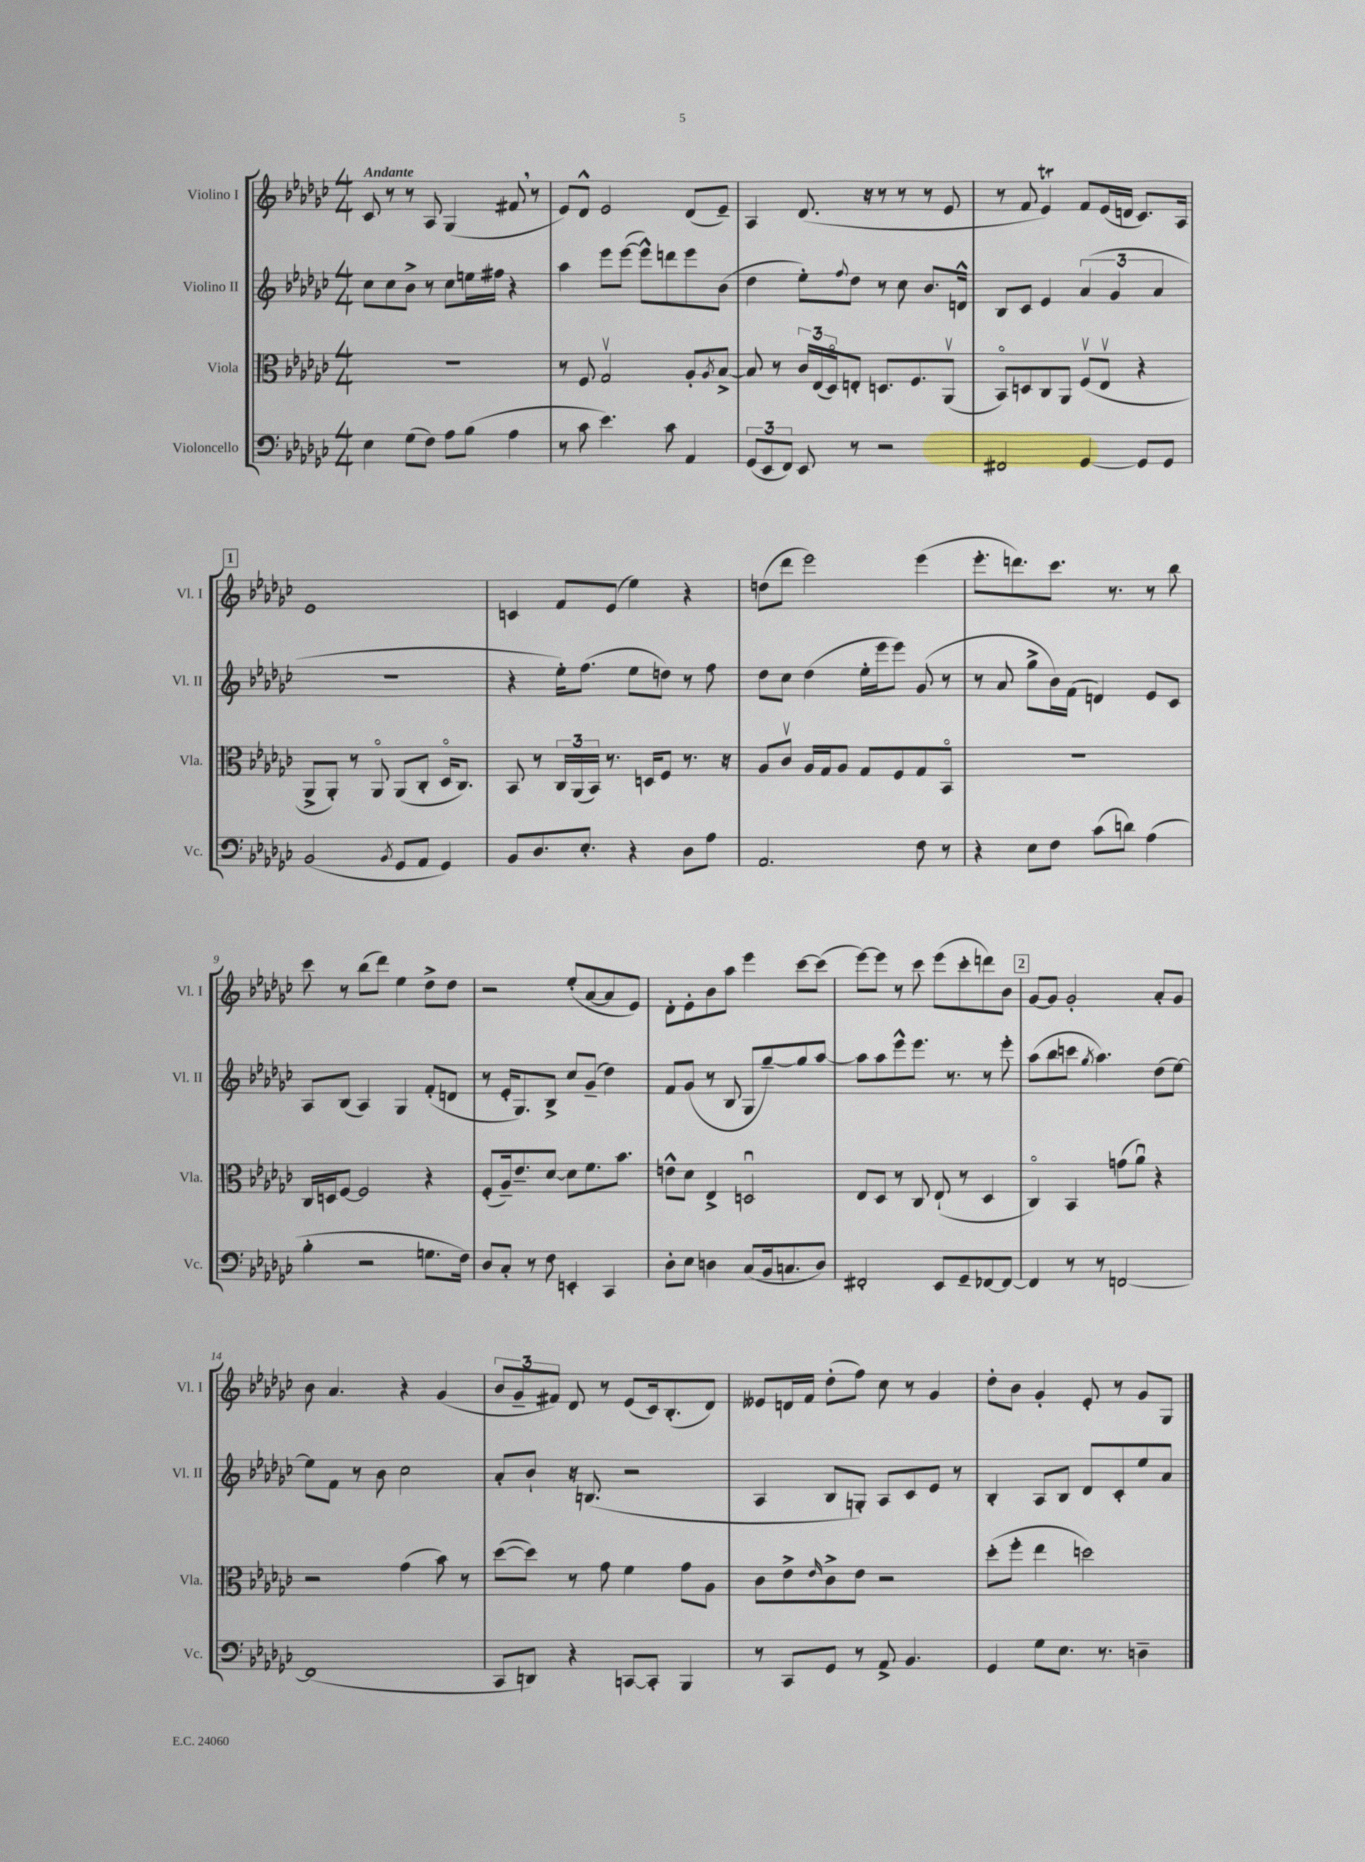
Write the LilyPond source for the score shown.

<<
\new StaffGroup <<
\new Staff = "s0" \with { instrumentName = "Violino I" shortInstrumentName = "Vl. I" } {
    \clef treble \key ges \major \numericTimeSignature \time 4/4 \tempo "Andante"
    ces'8 r8 r8 aes8 ges4( fis'8 \breathe r8 |
    ees'8) des'8-^ ees'2 des'8( ees'8--) |
    aes4 des'8.( r16 r8 r8 r8 ees'8 |
    r8 f'8 ees'4\trill) f'8 ees'16( d'16 ces'8.) aes16 |
    \mark \markup { \box "1" } ees'1 |
    c'4 f'8 ees'8( ees''4) r4 |
    d''8( des'''8 ees'''2) ees'''4( |
    ees'''8.-. d'''8.) ces'''8. r8. r8 bes''8 |
    ces'''8 r8 bes''8( des'''8) ees''4 des''8-> des''8 |
    r2 ees''8-.( aes'8~ aes'8 ees'8) |
    des'8-. ees'8-. bes'8 aes''8 ees'''4 ces'''8~ ces'''8( |
    ees'''8~) ees'''8 r8 ces'''8 ees'''8( ces'''8-. d'''8) bes'8 |
    \mark \markup { \box "2" } ges'8~ ges'8 ges'2-. aes'8-. ges'8 |
    bes'8 aes'4. r4 ges'4( |
    \tuplet 3/2 { bes'8 ges'8-- fis'8) } des'8 r8 ees'8( ces'16) bes8.-.( des'8) |
    eeses'8 d'16 f'16 des''8-.( f''8) ces''8 r8 ges'4 |
    des''8-. bes'8 ges'4-. ees'8-. r8 ges'8 ges8 \bar "|." |
}
\new Staff = "s1" \with { instrumentName = "Violino II" shortInstrumentName = "Vl. II" } {
    \clef treble \key ges \major \numericTimeSignature \time 4/4
    ces''8 ces''8 bes'8-> r8 ces''8 e''16 fis''16 r4 |
    aes''4 ees'''8 ees'''8~( ees'''8-^) d'''8 ees'''8 bes'8( |
    des''4 ees''8-.) \appoggiatura { f''8 } des''8 r8 ces''8 bes'8. d'16-^ |
    bes8 ces'8 ees'4 \tuplet 3/2 { aes'4( ges'4 aes'4 } |
    \mark \markup { \box "1" } R1 |
    r4 ees''16-.) f''8.( ees''8 d''8) r8 f''8 |
    des''8 ces''8 des''4( ees''16-. ees'''16 ees'''8) ges'8( r8 |
    r8 aes'8 ges''8-> bes'16) f'16( d'4) ees'8 ces'8 |
    aes8 bes8( aes4) ges4 f'8-.( d'8 |
    r8 ees'16-. ges8.) bes8-> ces''8 ges'8--( des''4) |
    f'8 ges'8( r8 bes8 ges8 ges''8~--) ges''8 aes''8~ |
    aes''8 aes''8 ees'''8-^ ees'''8. r8. r8 ees'''8-. |
    \mark \markup { \box "2" } aes''8( bes''8 c'''8 \acciaccatura { ges''8 } aes''4.) des''8( ees''8~) |
    ees''8 f'8 r8 bes'8 ces''2 |
    aes'8-. bes'8-! r16 b8.( r2 |
    aes4 bes8 g8-.) aes8 ces'8 ees'8 r8 |
    bes4-. aes8 bes8 des'8 ces'8-. ees''8 aes'8 \bar "|." |
}
\new Staff = "s2" \with { instrumentName = "Viola" shortInstrumentName = "Vla." } {
    \clef alto \key ges \major \numericTimeSignature \time 4/4
    R1 |
    r8 f8 ges2\upbow aes8-. \acciaccatura { aes8 } bes8~-> |
    bes8 r8 \tuplet 3/2 { ces'16 ees16( des16\flageolet) } e8-. d8. f8. aes,8\upbow( |
    bes,8\flageolet) d8 ces8 aes,8 f8\upbow( ees8\upbow r4 |
    \mark \markup { \box "1" } aes,8-> aes,8-.) r8 aes,8\flageolet aes,8( ces8-. des16\flageolet ces8.) |
    bes,8 r8 \tuplet 3/2 { ces16 aes,16( bes,16) } r8. d16 f8 r8. r16 |
    aes8 ces'8\upbow aes16 ges16 aes8 ges8 f8 ges8 bes,8\flageolet |
    r1 |
    ces16 d16 f8~ f2 r4 |
    f8-.( aes16--) ees'8.-- des'8~ des'8 f'8. bes'8. |
    e'8-^ des'8 ees4-> d2\downbow |
    ees8 des8 r8 ces8 ees8-!( r8 des4 |
    \mark \markup { \box "2" } ces4\flageolet) bes,4 g'8( aes'8\downbow) r4 |
    r2 ges'4( bes'8) r8 |
    des''8~( des''8) r8 ges'8 f'4 ges'8 aes8 |
    ces'8 ees'8-> \grace { ees'16 } ces'8-> ees'8 r2 |
    des''8-.( f''8-. ees''4 d''2) \bar "|." |
}
\new Staff = "s3" \with { instrumentName = "Violoncello" shortInstrumentName = "Vc." } {
    \clef bass \key ges \major \numericTimeSignature \time 4/4
    ees4 ges8( f8) aes8 bes8( aes4 |
    r8 ces'8 ees'4.) ces'8 aes,4 |
    \tuplet 3/2 { ges,8( ees,8 f,8) } ees,8 r8 r2 |
    fis,2 ges,4~ ges,8 ges,8 |
    \mark \markup { \box "1" } bes,2( \acciaccatura { bes,8 } ges,8 aes,8 ges,4) |
    bes,8 des8. ees8.-. r4 des8 aes8 |
    aes,2. f8 r8 |
    r4 ees8 f8 ces'8( d'8) aes4( |
    bes4-. r2 g8. f16) |
    des8 ces8-. r8 f8 e,4-. ces,4 |
    des8-. ees8 d4 ces8( bes,16 c8. d8) |
    fis,2-. ees,8 ges,8-- fes,8~ fes,8~ |
    \mark \markup { \box "2" } fes,4 r8 r8 f,2~ |
    f,1( |
    ces,8 d,8) r4 c,8~ c,8-. bes,,4 |
    r8 ces,8 ges,8 r8 aes,8-> bes,4. |
    ges,4 ges8 ees8. r8. d4-- \bar "|." |
}
>>
>>
